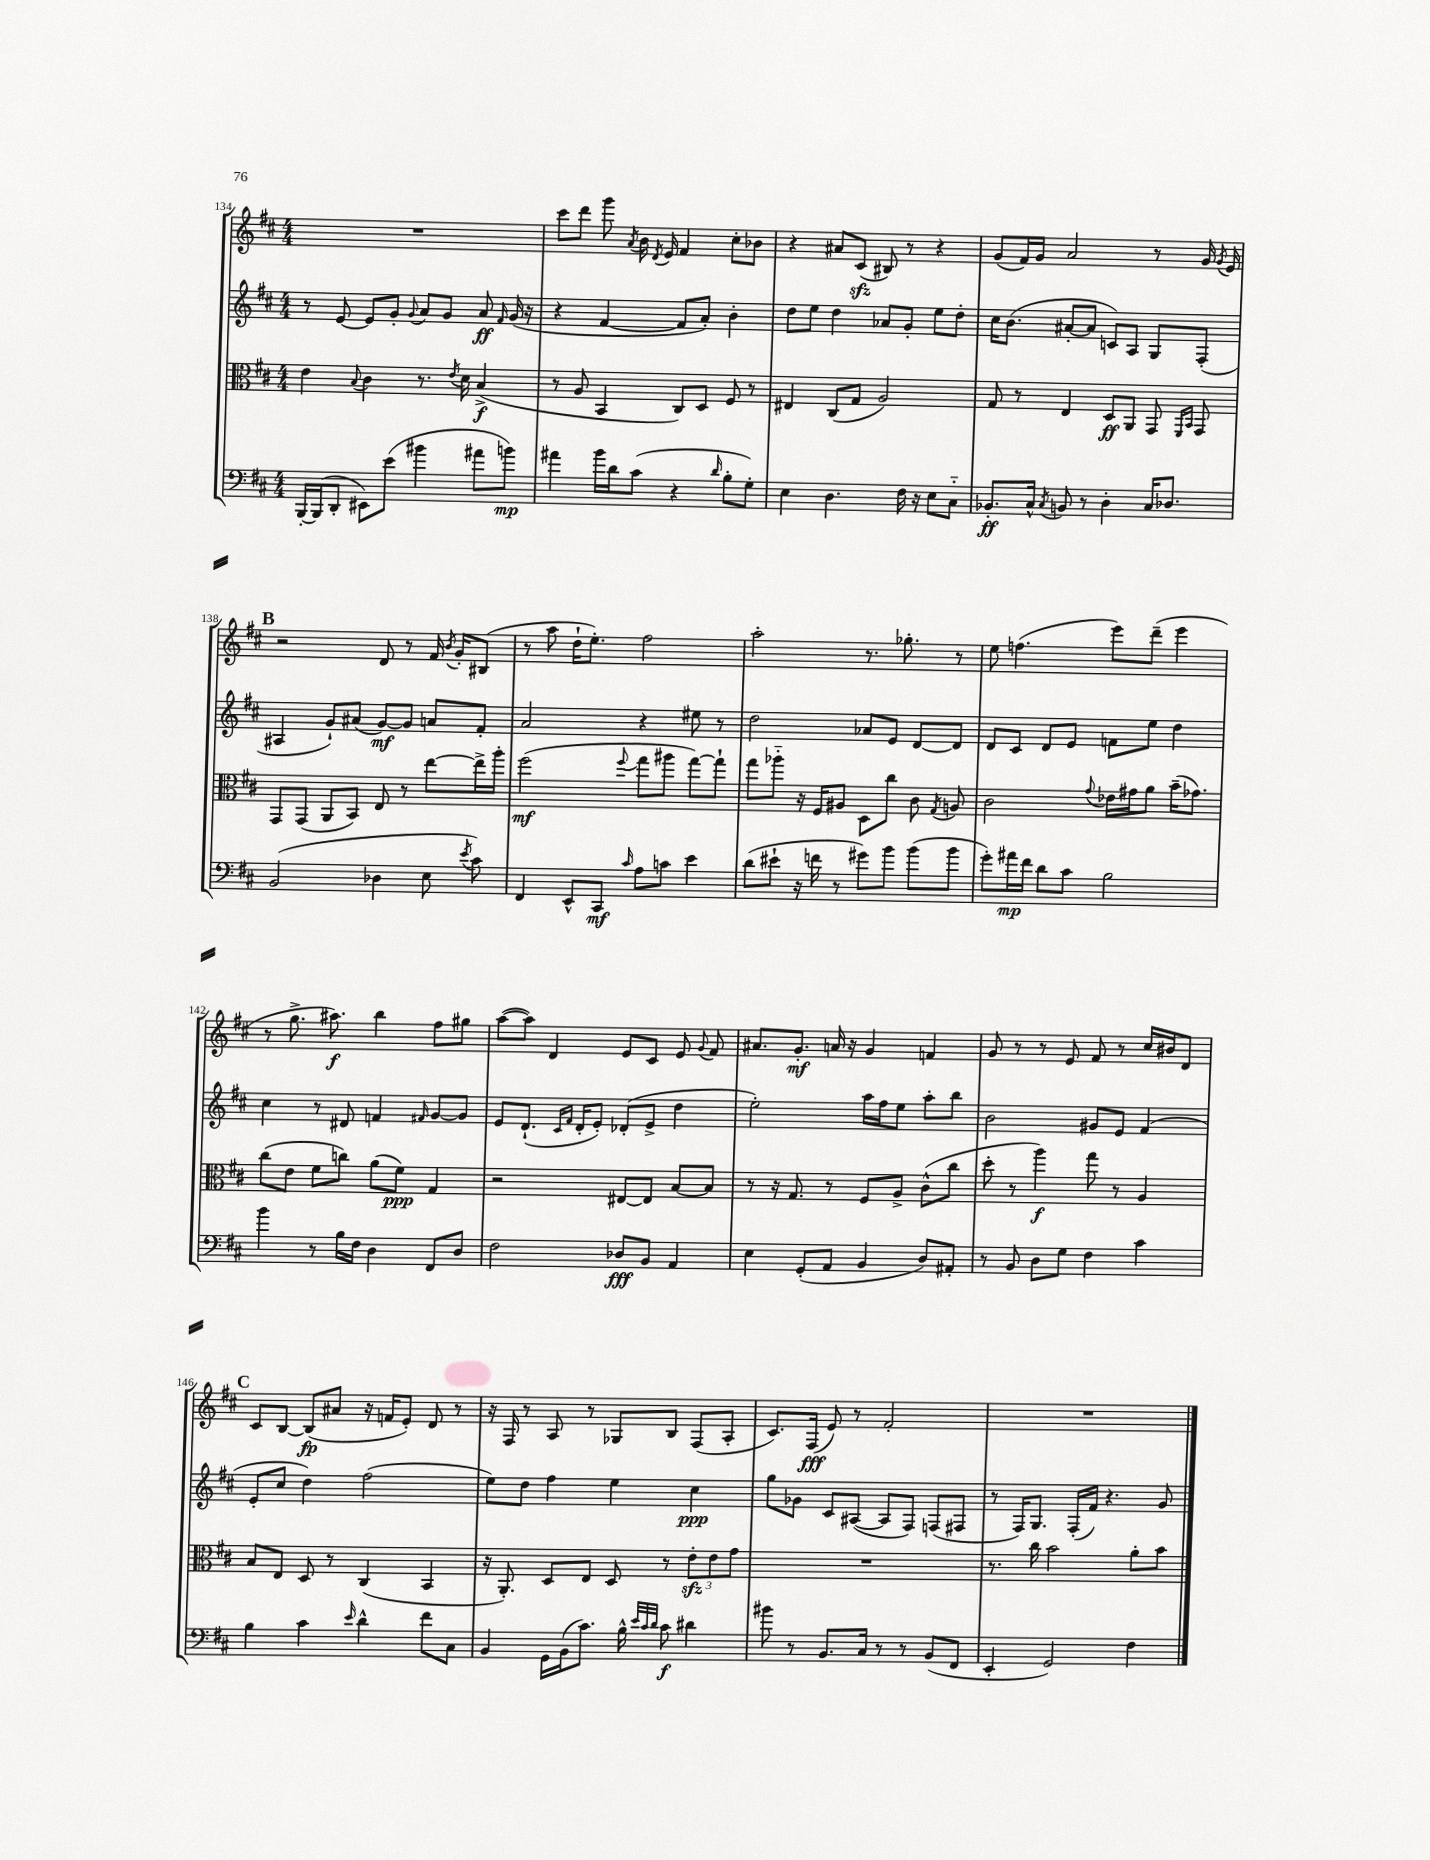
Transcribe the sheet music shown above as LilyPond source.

<<
\new StaffGroup <<
\new Staff = "s0" {
    \clef treble \key d \major \numericTimeSignature \time 4/4
    \autoBeamOff R1 |
    cis'''8[ d'''8] g'''8 \acciaccatura { a'8 } b'16 \acciaccatura { d'8 } e'16 fis'4 cis''8[-. bes'8] |
    r4 ais'8[ cis'8]\sfz( bis8) r8 r4 |
    g'8[( fis'16) g'16] a'2 r8 g'16 \acciaccatura { g'8 } e'16 |
    \mark \markup { \bold "B" } r2 d'8 r8 fis'16 \acciaccatura { b'8 } g'16[-. bis8]( |
    r8 a''8 d''16[-! e''8.]-.) fis''2 |
    a''2-. r8. ges''8.-. r8 |
    e''8 f''4.( e'''8[) d'''8]--( e'''4 |
    r8 g''8.-> ais''8.\f) b''4 fis''8[ gis''8] |
    a''8[~( a''8]) d'4 e'8[ cis'8] e'8 \appoggiatura { g'8 } fis'8 |
    ais'8.[ g'8.]-.\mf a'16 r16 g'4 f'4 |
    g'8 r8 r8 e'8 fis'8 r8 cis''16[ bis'16 d'8] |
    \mark \markup { \bold "C" } cis'8[ b8]~ b8[\fp( ais'8] r16 f'16[ e'8]-.) d'8 r8 |
    r16 fis16 r8 a8 r8 ges8[ b8] fis8[( a8]-. |
    cis'8.[) fis16]\fff( e'8) r8 fis'2-. |
    R1 \bar "|." |
}
\new Staff = "s1" {
    \clef treble \key d \major \numericTimeSignature \time 4/4
    \autoBeamOff r8 e'8~ e'8[ g'8]-. \appoggiatura { g'8 } a'8[ g'8] a'8\ff \grace { fis'16 } g'16( r16 |
    r4 fis'4~ fis'8[ a'8]-.) b'4-. |
    d''8[ e''8] d''4 aes'8[ g'8]-. e''8[ d''8]-. |
    cis''16[ b'8.]( ais'8[~-. ais'8] c'8[) a8] g8[ fis8]-.( |
    \mark \markup { \bold "B" } ais4 g'8[-!) ais'8]( g'8[~\mf) g'8] a'8[ fis'8]-. |
    a'2 r4 eis''8 r8 |
    d''2 aes'8[ e'8] d'8[~ d'8] |
    d'8[ cis'8] d'8[ e'8] f'8[ e''8] d''4 |
    cis''4 r8 dis'8 f'4 \grace { fis'16 } g'8[~ g'8] |
    e'8[ d'8.]-!( \grace { cis'16[ fis'16] } d'16[-. e'8]-.) des'8[-.( e'8]-> d''4 |
    e''2-.) a''16[ fis''16 e''8] a''8[-. b''8] |
    b'2 gis'8[ e'8] fis'4( |
    \mark \markup { \bold "C" } e'8[-. cis''8] d''4) fis''2( |
    e''8[) d''8] fis''4 e''4 cis''4\ppp |
    g''8[ ges'8] cis'8[ ais8]~( ais8[ fis8]) f8[( fis8] |
    r8 fis16[) g8.] fis16[-.( fis'16]) r4. g'8 \bar "|." |
}
\new Staff = "s2" {
    \clef alto \key d \major \numericTimeSignature \time 4/4
    \autoBeamOff e'4 \appoggiatura { b8 } cis'4 r8. \acciaccatura { e'8 } d'16 b4->\f( |
    r8 a8 b,4 cis8[) d8] fis8 r8 |
    eis4 cis8[( g8] a2) |
    g8 r8 e4 d8[\ff a,8] g,8 \grace { fis,16[ b,16] } g,8 |
    \mark \markup { \bold "B" } g,8[ g,8]( a,8[ b,8]) e8 r8 e''8[~ e''16-> a''16]-. |
    fis''2\mf( \appoggiatura { fis''8 } g''8[ ais''8] g''8[~) g''8]-! |
    g''8[ aes''8]-_ r16 fis16[ ais8] d8[ cis''8] cis'8 \acciaccatura { g8 } a8 |
    cis'2 \appoggiatura { g'8 } ees'16[ gis'16 a'8] b'16[--( ges'8.]) |
    cis''8[( e'8] fis'8[ c''8]) a'8[( fis'8]\ppp) g4 |
    r2 eis8[~ eis8] b8[~ b8] |
    r8 r16 g8. r8 fis8[ a8]-> cis'8[-^( cis''8] |
    d''8-. r8 a''4\f) g''8 r8 a4 |
    \mark \markup { \bold "C" } b8[ e8] d8 r8 cis4( b,4 |
    r16 a,8.-.) d8[ e8] d8 r8 \tuplet 3/2 { e'8[-.\sfz e'8 g'8] } |
    R1 |
    r8. cis''16 b'2 a'8[-. b'8] \bar "|." |
}
\new Staff = "s3" {
    \clef bass \key d \major \numericTimeSignature \time 4/4
    \autoBeamOff b,,16[~-. b,,16( d,8]-. eis,8[) e'8]( bis'4 ais'8[ b'8]\mp) |
    ais'4 b'16[ d'16 cis'8]( r4 \grace { d'16 } b8[-. g8]-.) |
    e4 d4. fis16 r16 e8[ cis8]-_ |
    bes,8.[-.\ff cis16]-^ \acciaccatura { cis8 } b,8 r8 d4-. cis16[ des8.] |
    \mark \markup { \bold "B" } b,2( des4 e8 \acciaccatura { e'8 } cis'8) |
    fis,4 e,8[-^ cis,8]\mf \grace { cis'16 } a8[ c'8] e'4 |
    d'8[( eis'8]-! r16 f'16 r8 gis'8[) b'8] b'8[( b'8] |
    g'8[-.) ais'16\mp fis'16] d'8[ cis'8] b2 |
    b'4 r8 b16[ fis16] d4 fis,8[ d8] |
    fis2 des8[\fff b,8] a,4 |
    e4 g,8[-.( a,8] b,4 d8[) ais,8]-. |
    r8 b,8 d8[ g8] fis4 cis'4 |
    \mark \markup { \bold "C" } b4 cis'4 \grace { e'16 } d'4-^ fis'8[ cis8] |
    b,4 g,16[ b,16( cis'8.]) b16-^ \grace { e'32[ cis'32 d'32] } cis'8\f dis'4 |
    bis'8 r8 b,8.[ cis16] r8 r8 b,8[( fis,8] |
    e,4-. g,2) fis4 \bar "|." |
}
>>
>>
\layout { \context { \Score currentBarNumber = #134 } }
